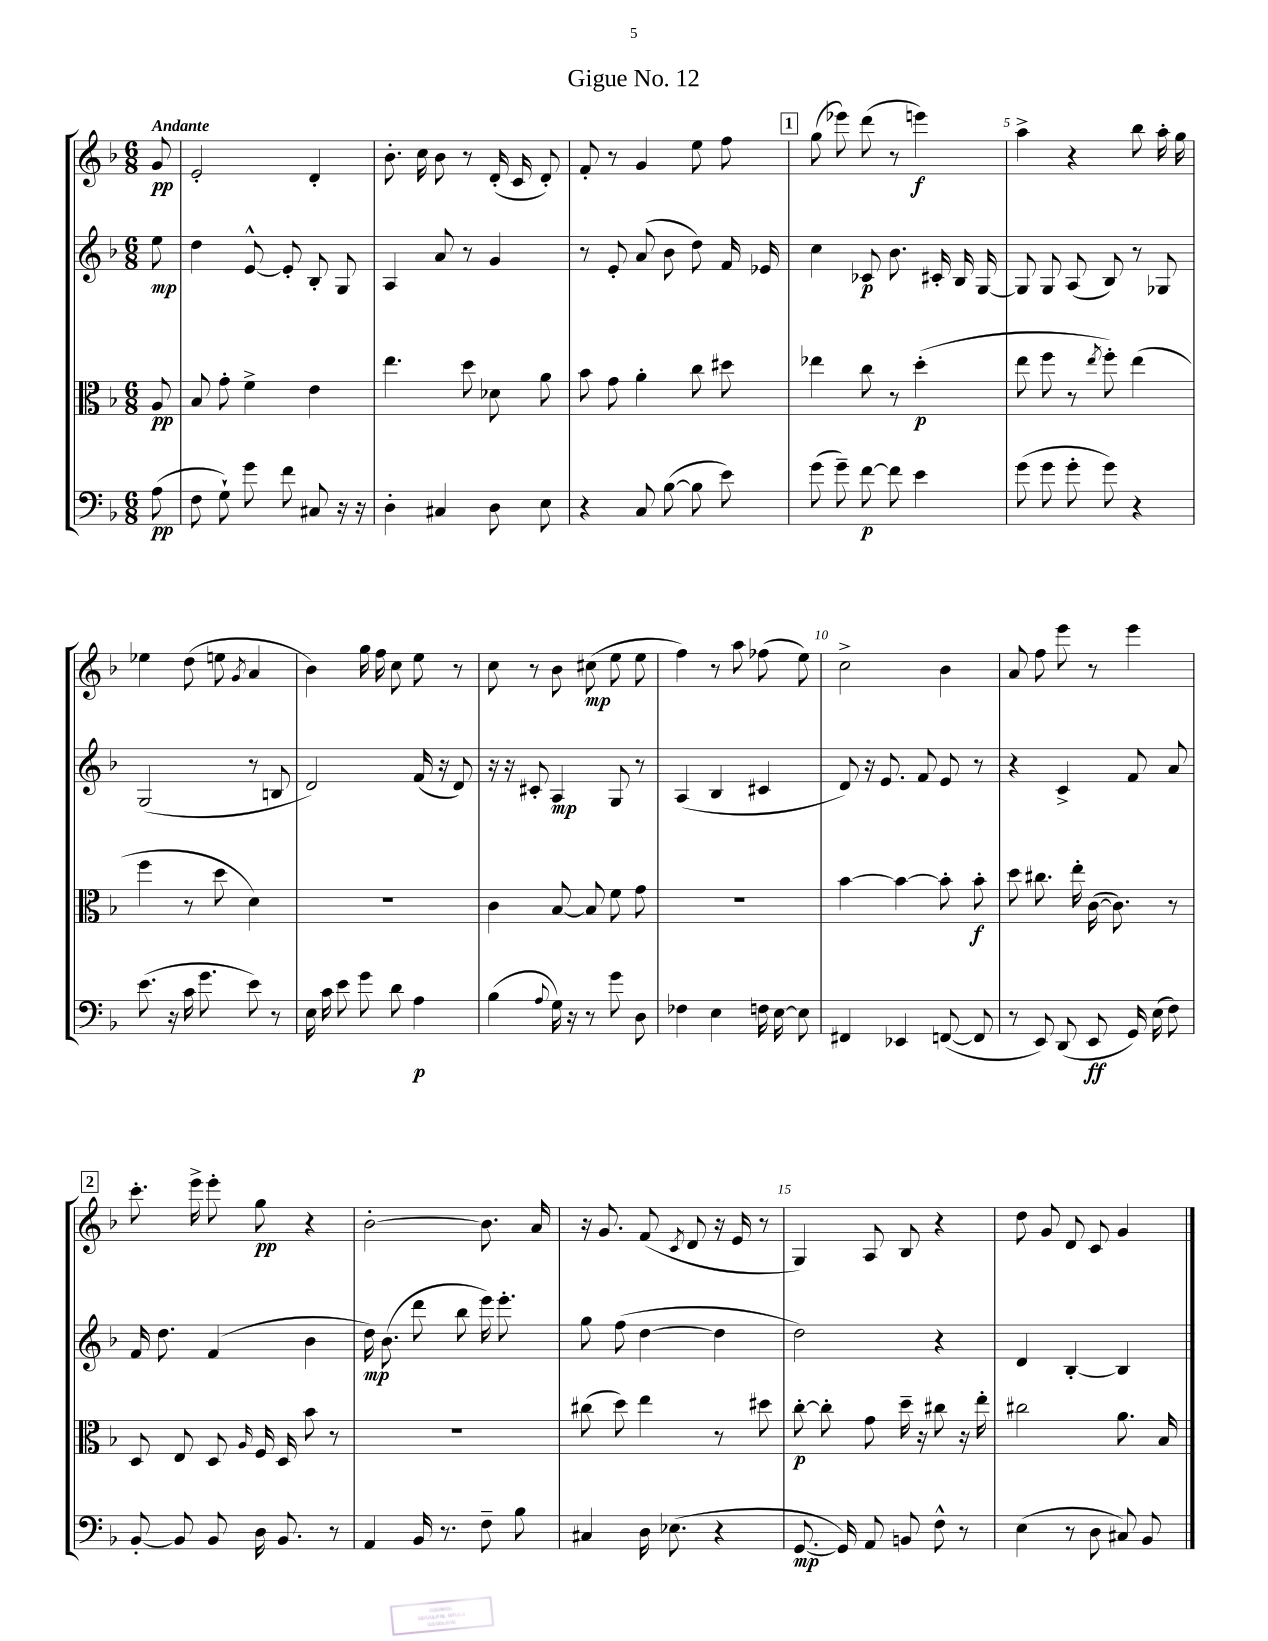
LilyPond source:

\header { title = "Gigue No. 12" }
<<
\new StaffGroup <<
\new Staff = "s0" {
    \clef treble \key f \major \numericTimeSignature \time 6/8 \partial 8 \tempo "Andante"
    \autoBeamOff g'8\pp |
    e'2-. d'4-. |
    bes'8.-. c''16 bes'8 r8 d'16-.( c'16 d'8-.) |
    f'8-. r8 g'4 e''8 f''8 |
    \mark \markup { \box "1" } g''8( ees'''8) d'''8( r8 e'''4\f) |
    a''4-> r4 bes''8 a''16-. g''16 |
    ees''4 d''8( e''8 \acciaccatura { g'8 } a'4 |
    bes'4) g''16 f''16 c''8 e''8 r8 |
    c''8 r8 bes'8 cis''8\mp( e''8 e''8 |
    f''4) r8 a''8 fes''8( e''8) |
    c''2-> bes'4 |
    a'8 f''8 e'''8 r8 e'''4 |
    \mark \markup { \box "2" } c'''8.-. e'''16-> e'''8-. g''8\pp r4 |
    bes'2~-. bes'8. a'16 |
    r16 g'8. f'8( \acciaccatura { c'8 } d'8 r16 e'16 r8 |
    g4) a8 bes8 r4 |
    d''8 g'8 d'8 c'8 g'4 \bar "|." |
}
\new Staff = "s1" {
    \clef treble \key f \major \numericTimeSignature \time 6/8 \partial 8
    \autoBeamOff e''8\mp |
    d''4 e'8~-^ e'8-. bes8-. g8 |
    a4 a'8 r8 g'4 |
    r8 e'8-. a'8( bes'8 d''8) f'16 ees'16 |
    \mark \markup { \box "1" } c''4 ces'8\p bes'8. cis'16-. bes16 g16~ |
    g8 g8 a8( bes8) r8 ges8 |
    g2( r8 b8 |
    d'2) f'16( r16 d'8) |
    r16 r16 cis'8-. a4\mp g8 r8 |
    a4( bes4 cis'4 |
    d'8) r16 e'8. f'8 e'8 r8 |
    r4 c'4-> f'8 a'8 |
    \mark \markup { \box "2" } f'16 d''8. f'4( bes'4 |
    d''16\mp) bes'8.( d'''8 bes''8 e'''16) e'''8.-. |
    g''8 f''8( d''4~ d''4 |
    d''2) r4 |
    d'4 bes4~-. bes4 \bar "|." |
}
\new Staff = "s2" {
    \clef alto \key f \major \numericTimeSignature \time 6/8 \partial 8
    \autoBeamOff a8\pp |
    bes8 g'8-. f'4-> e'4 |
    e''4. d''8 des'8 a'8 |
    bes'8 g'8 a'4-. c''8 dis''8 |
    \mark \markup { \box "1" } ees''4 c''8 r8 d''4-.\p( |
    e''8 f''8 r8 \acciaccatura { e''8 } f''8-.) e''4( |
    f''4 r8 d''8 d'4) |
    R2. |
    c'4 bes8~ bes8 f'8 g'8 |
    R2. |
    bes'4~ bes'4~ bes'8-. bes'8-.\f |
    d''8 cis''8. e''16-. c'16~( c'8.) r8 |
    \mark \markup { \box "2" } d8 e8 d8 \grace { a16 } f16 d16 bes'8 r8 |
    R2. |
    cis''8( d''8) e''4 r8 dis''8 |
    c''8~-.\p c''8-. g'8 d''16-- r16 cis''8 r16 e''16-. |
    cis''2 a'8. bes16 \bar "|." |
}
\new Staff = "s3" {
    \clef bass \key f \major \numericTimeSignature \time 6/8 \partial 8
    \autoBeamOff a8\pp( |
    f8 g8-!) g'8 f'8 cis8 r16 r16 |
    d4-. cis4 d8 e8 |
    r4 c8 bes8~( bes8 e'8) |
    \mark \markup { \box "1" } g'8( g'8--) f'8~\p f'8 e'4 |
    g'8( g'8 g'8-. g'8) r4 |
    e'8.( r16 c'16 g'8. e'8) r8 |
    e16 c'16 e'8 g'8 d'8 a4\p |
    bes4( \appoggiatura { a8 } g16) r16 r8 g'8 d8 |
    fes4 e4 f16 e16~ e8 |
    fis,4 ees,4 f,8~( f,8 |
    r8 e,8) d,8( e,8\ff g,16) e16( f8) |
    \mark \markup { \box "2" } bes,8~-. bes,8 bes,8 d16 bes,8. r8 |
    a,4 bes,16 r8. f8-- bes8 |
    cis4 d16 ees8.( r4 |
    g,8.~\mp g,16) a,8 b,8 f8-^ r8 |
    e4( r8 d8 cis8) bes,8 \bar "|." |
}
>>
>>
\layout { \context { \Score \override BarNumber.break-visibility = ##(#f #t #t) barNumberVisibility = #(every-nth-bar-number-visible 5) } }
